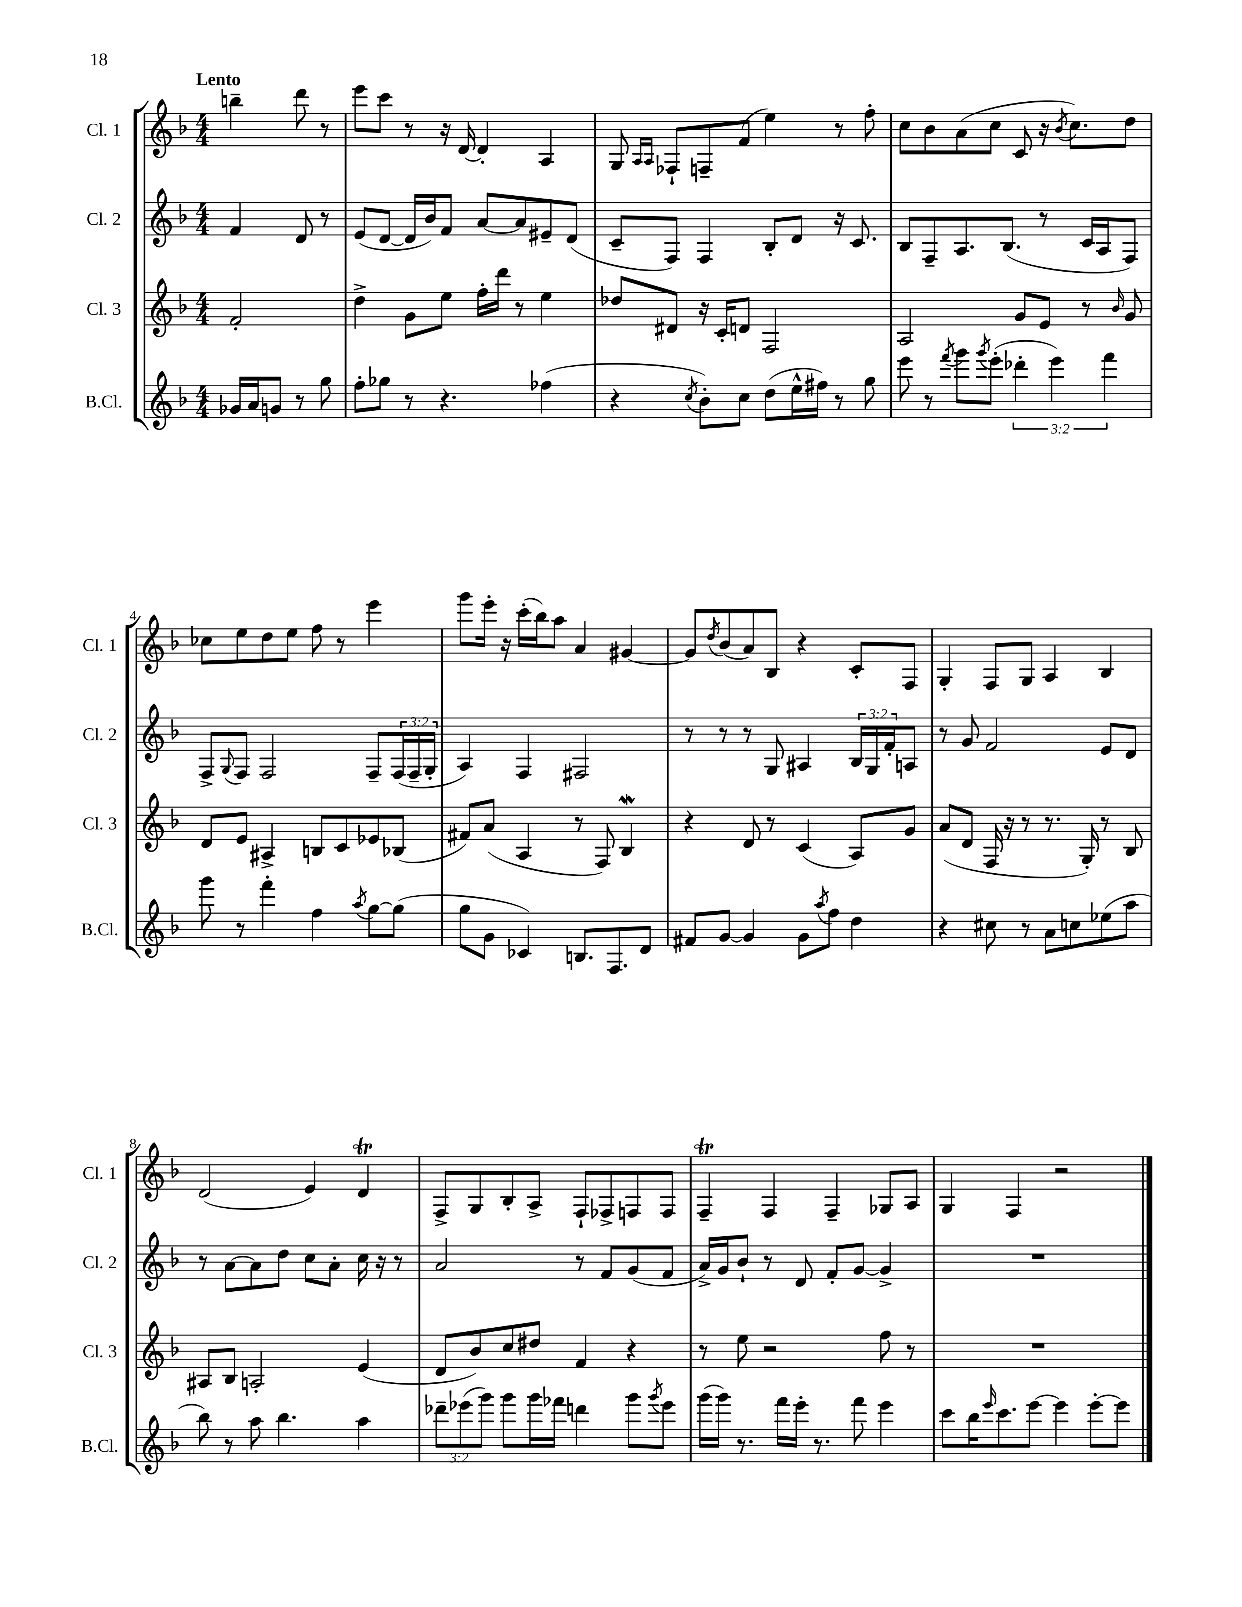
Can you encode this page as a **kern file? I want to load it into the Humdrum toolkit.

**kern	**kern	**kern	**kern
*staff4	*staff3	*staff2	*staff1
*clefG2	*clefG2	*clefG2	*clefG2
*k[b-]	*k[b-]	*k[b-]	*k[b-]
*M4/4	*M4/4	*M4/4	*M4/4
16g-	2f'	4f	4bb~
16a	.	.	.
8g	.	.	.
8r	.	8d	8ddd
8gg	.	8r	8r
=	=	=	=
8ff'	4dd^	(8e	8eee
8gg-	.	[8d	8ccc
8r	8g	16d]	8r
.	.	16b-)	.
4.r	8ee	8f	16r
.	.	.	[16d
.	16ff'	[8a	4d']
.	16ddd	.	.
.	8r	8a]	.
(4ff-	4ee	8e#~	4A
.	.	(8d	.
=	=	=	=
4r	8dd-	8c~	8G
.	.	.	16qqA
.	.	.	16qqA
.	8d#	8F)	8F-`
8qcc	.	.	.
8b-')	16r	4F	8F~
.	16c'	.	.
8cc	8d	.	(8f
(8dd	2F	8B-'	4ee)
16ee^^	.	8d	.
16ff#)	.	.	.
8r	.	16r	8r
.	.	8.c	.
8gg	.	.	8ff'
=	=	=	=
8eee	2A	8B-	8cc
8r	.	8F~	8b-
8qfff	.	.	.
8ggg	.	8.A	(8a
8qggg	.	.	.
(8eee'	.	.	8cc
.	.	(8.B-	.
6ddd-'	8g	.	8c
.	8e	8r	16r
6eee)	.	.	.
.	.	.	8qb-
.	.	.	8.cc)
.	8r	16c	.
.	.	16A	.
6fff	.	.	.
.	16qqb-	.	.
.	8g	8F)	8dd
=	=	=	=
8ggg	8d	8F^	8cc-
.	.	8qqG	.
8r	8e	8F	8ee
4fff'	4A#^	2F	8dd
.	.	.	8ee
4ff	8B	.	8ff
.	8c	.	8r
8qaa	.	.	.
[8gg	8e-	8F~	4eee
(8gg]	(8B-	(24F	.
.	.	24F~	.
.	.	24G'	.
=	=	=	=
8gg	8f#)	4A)	8ggg
8g	(8a	.	16eee'
.	.	.	16r
4c-)	4A	4F	(16ccc'
.	.	.	16bb-)
.	.	.	8aa
8.B	8r	2F#	4a
.	8F)	.	.
8.F	.	.	.
.	4B-	.	[4g#
8d	.	.	.
=	=	=	=
8f#	4r	8r	8g#]
.	.	.	8qdd
[8g	.	8r	(8b-
4g]	8d	8r	8a)
.	8r	8G	8B-
8g	(4c	4A#	4r
8qaa	.	.	.
8ff	.	.	.
4dd	8A)	24B-	8c'
.	.	24G	.
.	.	24f'	.
.	8g	8A	8F
=	=	=	=
4r	(8a	8r	4G'
.	8d	8g	.
8cc#	16F	2f	8F
.	16r	.	.
8r	8r	.	8G
8a	8.r	.	4A
8cc	.	.	.
.	16G')	.	.
(8ee-	8r	8e	4B-
8aa	8B-	8d	.
=	=	=	=
8bb-)	8A#	8r	(2d
8r	8B-	[8a	.
8aa	2A'	8a]	.
4.bb-	.	8dd	.
.	.	8cc	4e)
.	.	8a'	.
4aa	(4e	16cc	4d
.	.	16r	.
.	.	8r	.
=	=	=	=
12ddd-~	8d	2a	8F^
(12eee-	.	.	.
.	8b-)	.	8G
12ggg)	.	.	.
8ggg	8cc	.	8B-'
16ggg	8dd#	.	8A^
16fff-	.	.	.
4ddd	4f	8r	8F`
.	.	8f	8F-^
8ggg	4r	(8g	8F
8qggg	.	.	.
8eee-	.	8f	8F
=	=	=	=
(16ggg	8r	16a^)	4F~
16ggg)	.	16g	.
8.r	8ee	8b-`	.
.	2r	8r	4F
16fff	.	.	.
16eee'	.	8d	.
8.r	.	.	.
.	.	8f'	4F~
8fff	.	[8g	.
4eee	8ff	4g^]	8G-
.	8r	.	8A
=	=	=	=
8ccc	1r	1r	4G
16bb-	.	.	.
16qqeee	.	.	.
8.ccc	.	.	.
.	.	.	4F
[8eee	.	.	.
4eee]	.	.	2r
[8eee'	.	.	.
8eee]	.	.	.
==	==	==	==
*-	*-	*-	*-
